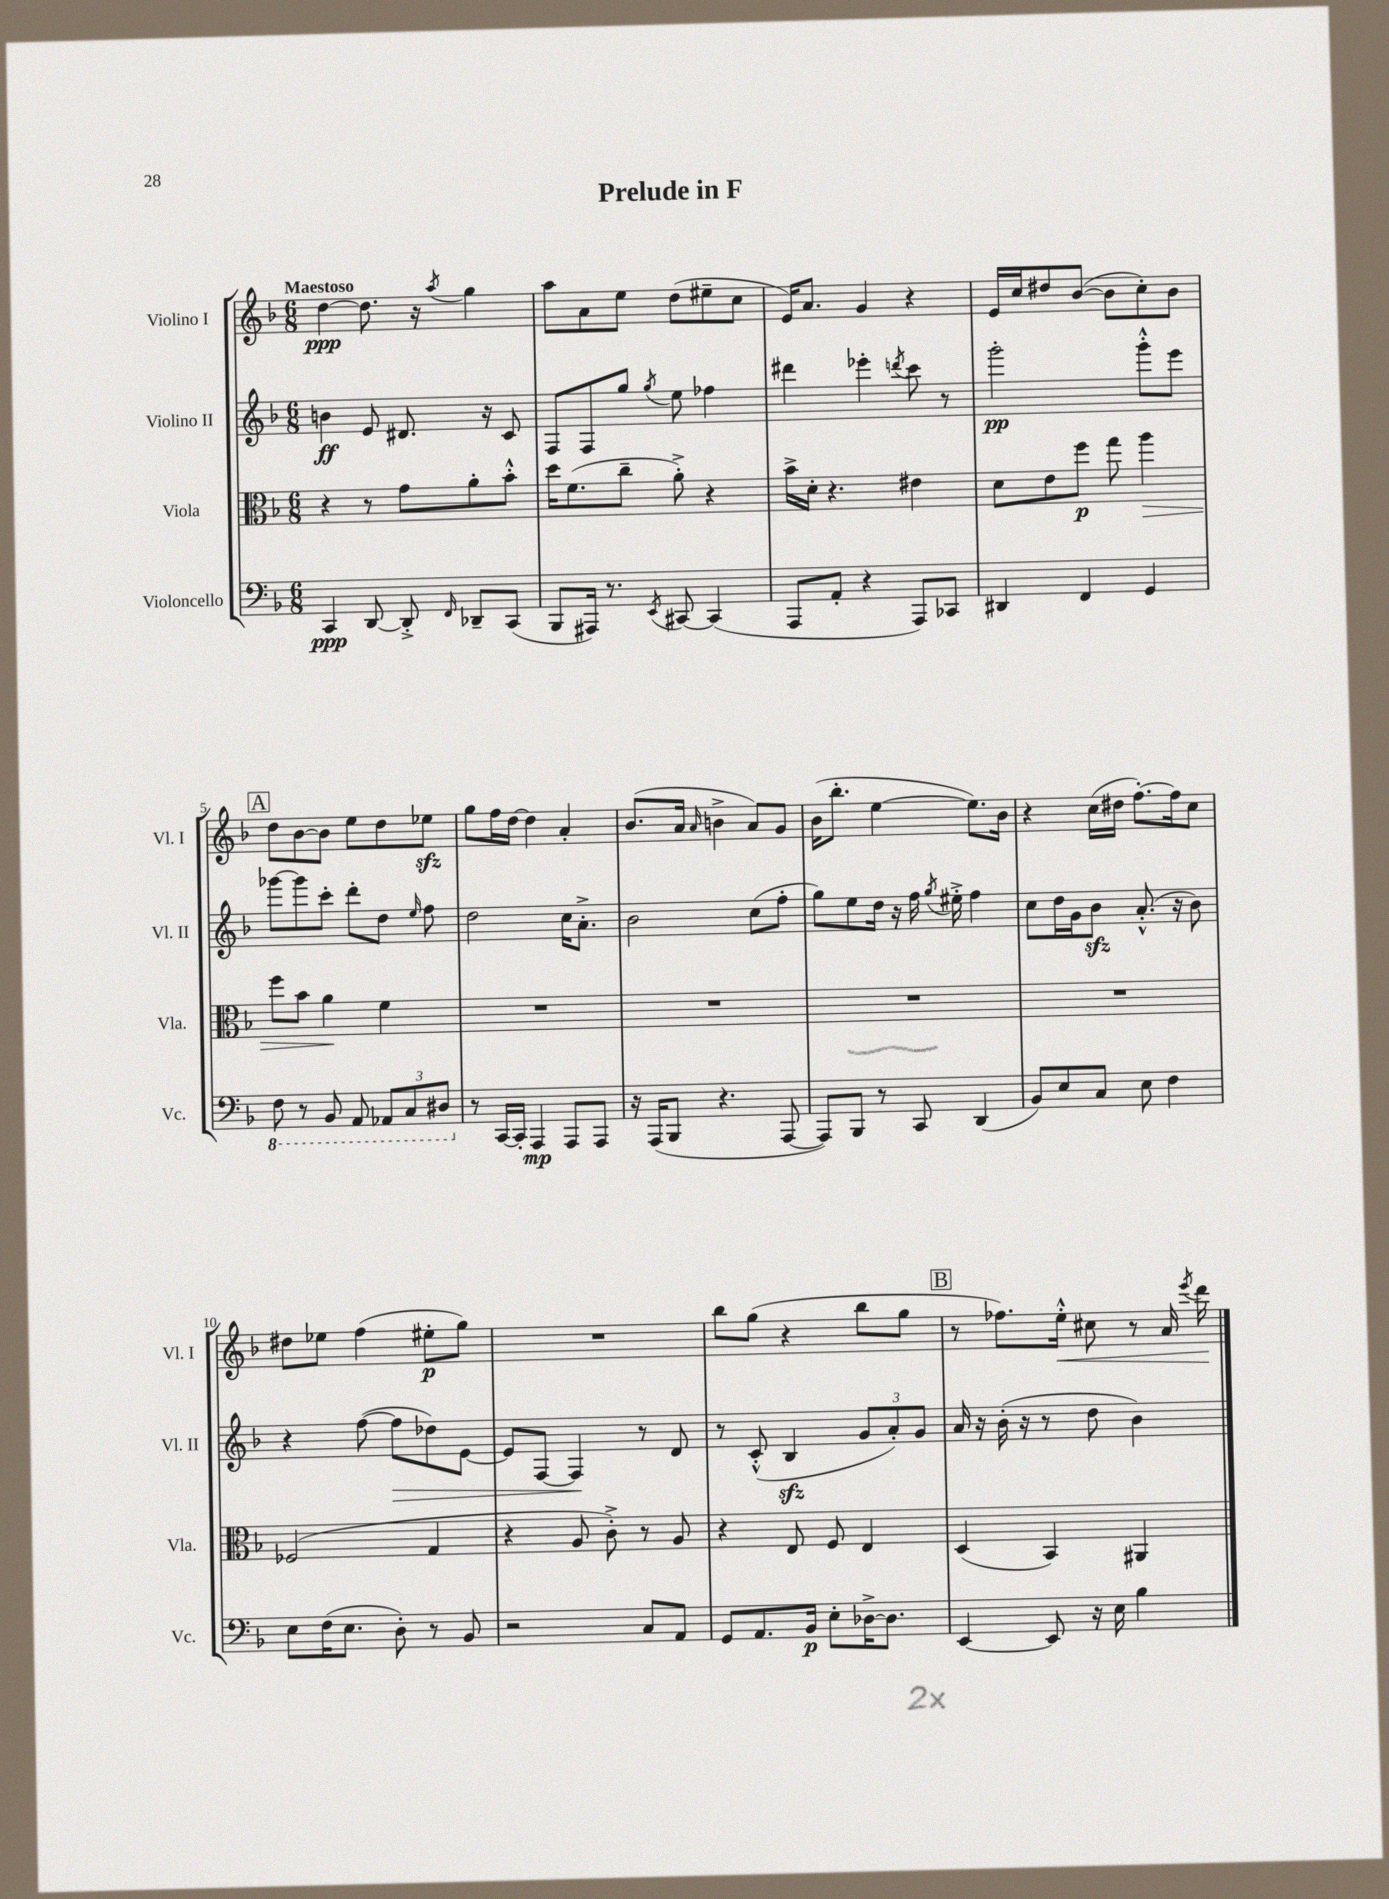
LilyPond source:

\header { title = "Prelude in F" }
<<
\new StaffGroup <<
\new Staff = "s0" \with { instrumentName = "Violino I" shortInstrumentName = "Vl. I" } {
    \clef treble \key f \major \numericTimeSignature \time 6/8 \tempo "Maestoso"
    \autoBeamOff d''4~\ppp d''8. r16 \acciaccatura { a''8 } g''4 |
    a''8[ a'8 e''8] d''8[( eis''8-- c''8] |
    e'16[) a'8.] g'4 r4 |
    e'16[ c''16 dis''8 bes'8]~( bes'8[ c''8-.) bes'8] |
    \mark \markup { \box "A" } d''8[ bes'8~ bes'8] e''8[ d''8 ees''8]\sfz |
    g''8[ f''16 d''16]~ d''4 a'4-. |
    bes'8.[( a'16] \grace { a'16 } b'4-> a'8[) g'8] |
    bes'16[( bes''8.]-. e''4~ e''8.[) bes'16] |
    r4 c''16[( dis''16] f''8.[~-.) f''16 c''8] |
    dis''8[ ees''8] f''4( eis''8[-.\p g''8]) |
    R2. |
    bes''8[ g''8]( r4 bes''8[ g''8] |
    \mark \markup { \box "B" } r8 fes''8.[) e''16]-.-^\< cis''8 r8 a'16 \acciaccatura { e'''8 } d'''16\! \bar "|." |
}
\new Staff = "s1" \with { instrumentName = "Violino II" shortInstrumentName = "Vl. II" } {
    \clef treble \key f \major \numericTimeSignature \time 6/8
    \autoBeamOff b'4\ff e'8 dis'8. r16 c'8 |
    f8[ f8 g''8] \acciaccatura { g''8 } e''8 fes''4 |
    dis'''4 ees'''4-. \acciaccatura { d'''8 } c'''8 r8 |
    g'''2-.\pp g'''8[-.-^ e'''8] |
    \mark \markup { \box "A" } ges'''8[~ ges'''8 c'''8]-. d'''8[-. d''8] \grace { e''16 } f''8 |
    d''2 c''16[ a'8.]-.-> |
    bes'2 c''8[( f''8]-. |
    g''8[) e''8 d''16] r16 f''16 \acciaccatura { g''8 } eis''16-.-> f''4 |
    c''8[ d''16 g'16 bes'8]\sfz a'8.-.-^( r16 bes'8) |
    r4 f''8~( f''8[\> des''8) e'8]~ |
    e'8[ f8]~ f4\! r8 d'8 |
    r8 c'8-.-^( bes4\sfz \tuplet 3/2 { g'8[ a'8-.) g'8] } |
    \mark \markup { \box "B" } a'16 r16 bes'16-.( r16 r8 d''8 bes'4) \bar "|." |
}
\new Staff = "s2" \with { instrumentName = "Viola" shortInstrumentName = "Vla." } {
    \clef alto \key f \major \numericTimeSignature \time 6/8
    \autoBeamOff r4 r8 g'8[ a'8-. bes'8]-.-^ |
    d''16[ f'8.( c''8]-- a'8-.->) r4 |
    bes'16[-> d'16]-. r4. eis'4 |
    d'8[ e'8 f''8]\p g''8 a''4\> |
    \mark \markup { \box "A" } f''8[ bes'8] a'4\! f'4 |
    R2. |
    R2. |
    R2. |
    R2. |
    fes2( g4 |
    r4 a8 c'8-.->) r8 a8 |
    r4 e8 f8 e4 |
    \mark \markup { \box "B" } d4( bes,4) ais,4 \bar "|." |
}
\new Staff = "s3" \with { instrumentName = "Violoncello" shortInstrumentName = "Vc." } {
    \clef bass \key f \major \numericTimeSignature \time 6/8
    \autoBeamOff c,4\ppp d,8~ d,8-.-> \grace { f,16 } des,8[-- c,8]( |
    bes,,8[ ais,,16]) r8. \acciaccatura { e,8 } cis,8~ cis,4( |
    a,,8[ a,8]-. r4 a,,8[) ces,8] |
    dis,4 f,4 g,4 |
    \mark \markup { \box "A" } \ottava #-1 f,8 r8 bes,,8 a,,8 \tuplet 3/2 { aes,,8[ c,8 dis,8] \ottava #0 } |
    r8 c,16[~ c,16]-. a,,4\mp a,,8[ a,,8] |
    r16 a,,16[( bes,,8] r4. a,,8~ |
    a,,8[) bes,,8] r8 c,8 d,4( |
    bes,8[) e8 c8] e8 f4 |
    e8[ f16( e8.] d8-.) r8 bes,8 |
    r2 c8[ a,8] |
    g,8[ a,8. bes,16]\p e8[-. des16~-> des8.] |
    \mark \markup { \box "B" } e,4~ e,8 r16 e16 bes4 \bar "|." |
}
>>
>>
